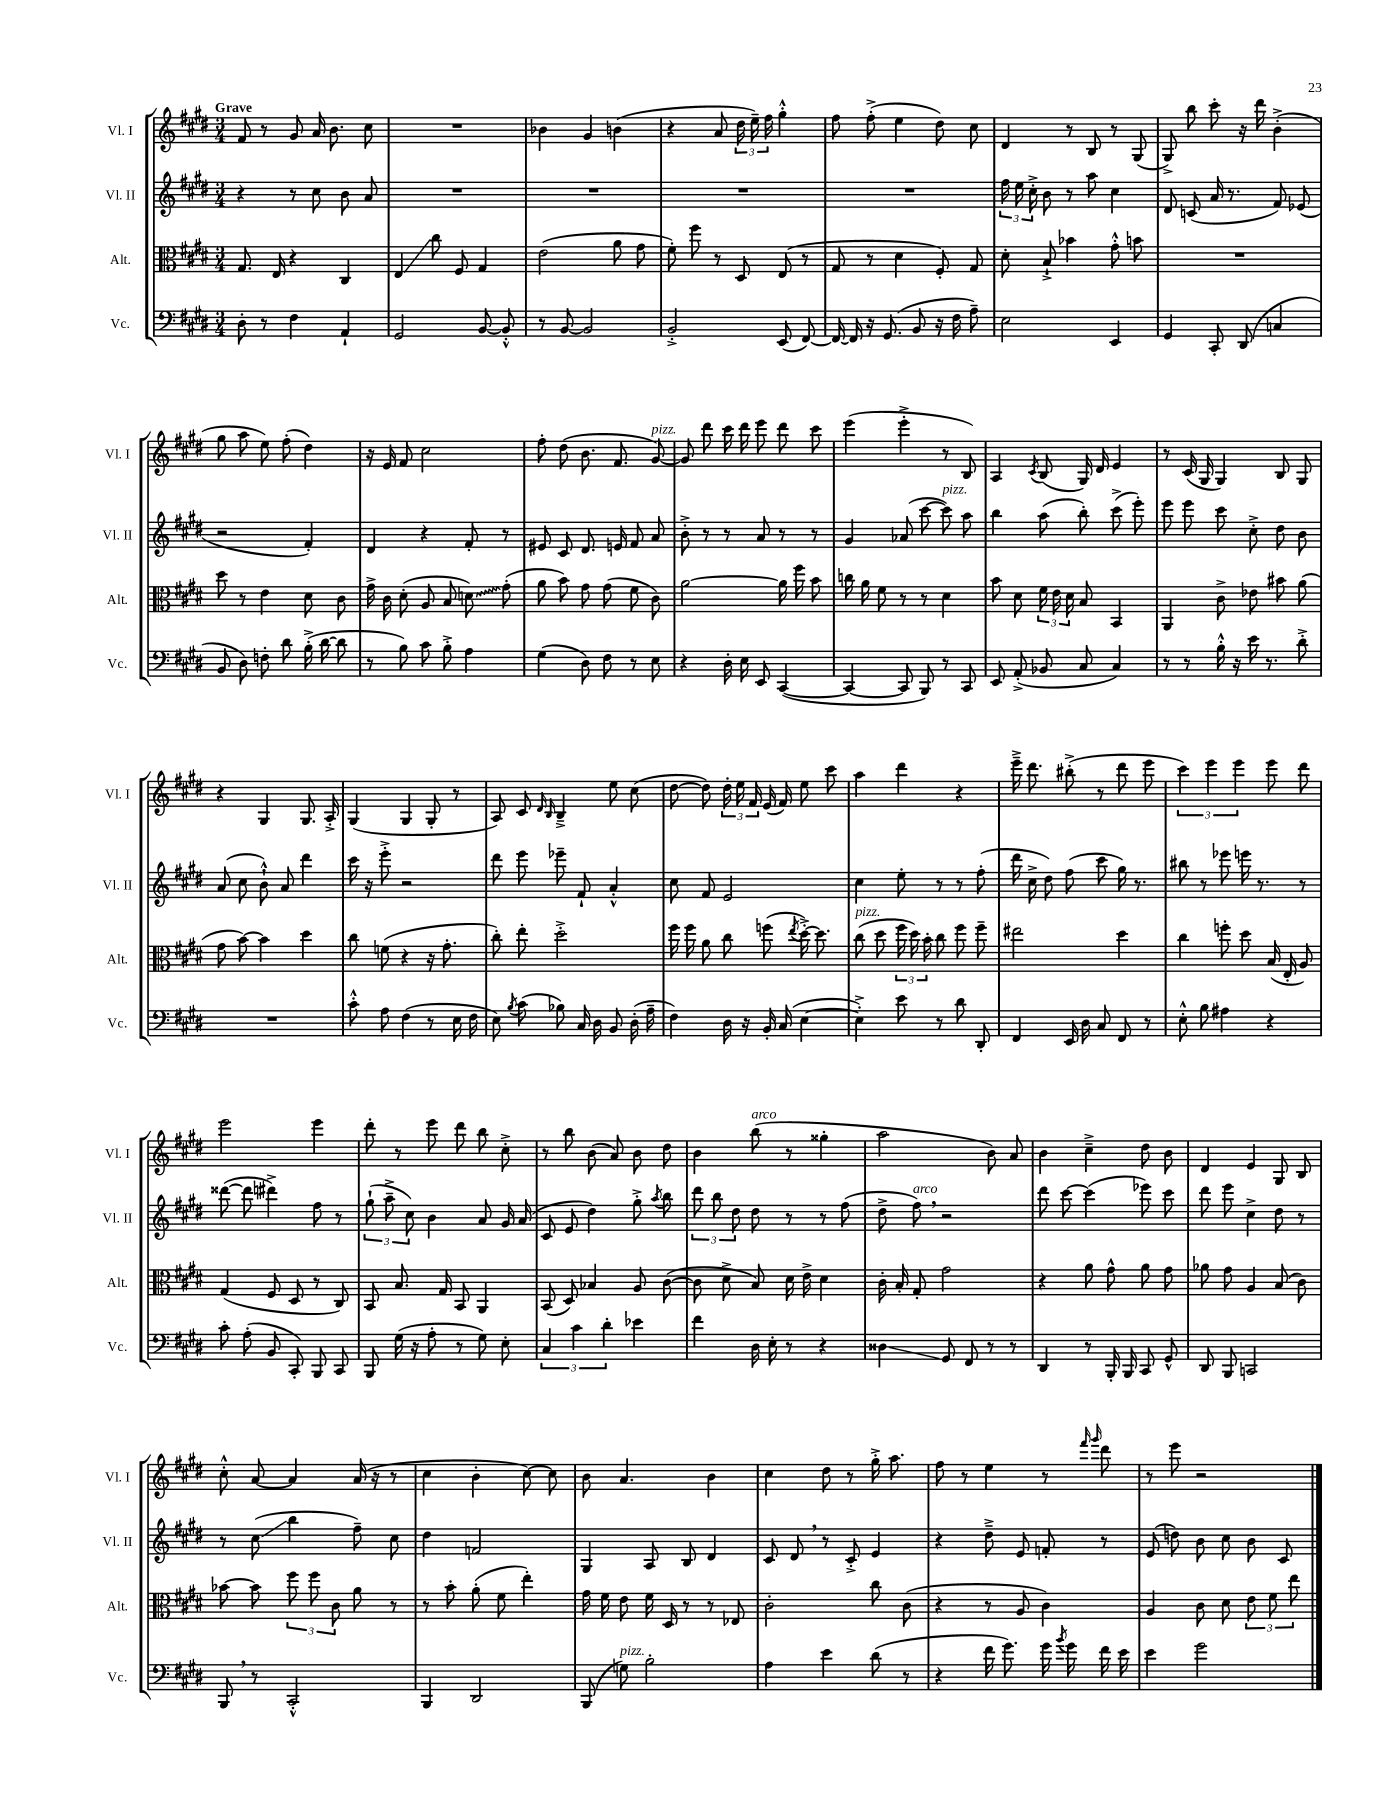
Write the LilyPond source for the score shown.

<<
\new StaffGroup <<
\new Staff = "s0" \with { instrumentName = "Vl. I" shortInstrumentName = "Vl. I" } {
    \clef treble \key e \major \numericTimeSignature \time 3/4 \tempo "Grave"
    \autoBeamOff fis'8 r8 gis'8 a'16 b'8. cis''8 |
    R2. |
    bes'4 gis'4 b'4( |
    r4 a'8 \tuplet 3/2 { dis''16 e''16--) fis''16 } gis''4-.-^ |
    fis''8 fis''8-.->( e''4 dis''8) cis''8 |
    dis'4 r8 b8 r8 gis8( |
    gis8->) b''8 cis'''8-. r16 dis'''16 b'4-.->( |
    gis''8 a''8 e''8) fis''8-.( dis''4) |
    r16 e'16 fis'8 cis''2 |
    fis''8-. dis''8( b'8. fis'8. gis'8~^\markup { \italic "pizz." }) |
    gis'8 dis'''8 cis'''16 dis'''16 e'''8 dis'''8 cis'''8 |
    e'''4( e'''4-.-> r8 b8) |
    a4 \acciaccatura { cis'8 } b8( gis16) dis'16 e'4 |
    r8 cis'16( gis16 gis4) b8 gis8 |
    r4 gis4 gis8. a16-.-> |
    gis4( gis4 gis8-. r8 |
    a8) cis'8 \grace { dis'16 b16 } b4---> e''8 cis''8( |
    dis''8~ dis''8) \tuplet 3/2 { dis''16-. e''16 fis'16 } e'16( fis'16) e''8 cis'''8 |
    a''4 dis'''4 r4 |
    e'''16---> dis'''8. bis''8-.->( r8 dis'''8 e'''8 |
    \tuplet 3/2 { cis'''4) e'''4 e'''4 } e'''8 dis'''8 |
    e'''2 e'''4 |
    dis'''8-. r8 e'''8 dis'''8 b''8 cis''8-.-> |
    r8 b''8 b'8( a'8) b'8 dis''8 |
    b'4 b''8^\markup { \italic "arco" }( r8 gisis''4-. |
    a''2 b'8) a'8 |
    b'4 cis''4---> dis''8 b'8 |
    dis'4 e'4 gis8 b8 |
    cis''8-.-^ a'8~ a'4 a'16( r16 r8 |
    cis''4 b'4-. cis''8~) cis''8 |
    b'8 a'4. b'4 |
    cis''4 dis''8 r8 gis''16-.-> a''8. |
    fis''8 r8 e''4 r8 \grace { fis'''16 gis'''16 } dis'''8 |
    r8 e'''8 r2 \bar "|." |
}
\new Staff = "s1" \with { instrumentName = "Vl. II" shortInstrumentName = "Vl. II" } {
    \clef treble \key e \major \numericTimeSignature \time 3/4
    \autoBeamOff r4 r8 cis''8 b'8 a'8 |
    R2. |
    R2. |
    R2. |
    R2. |
    \tuplet 3/2 { fis''16 e''16 cis''16-.-> } b'8 r8 a''8 cis''4 |
    dis'8 c'8( a'16 r8. fis'8) ees'8( |
    r2 fis'4-.) |
    dis'4 r4 fis'8-. r8 |
    eis'8 cis'8 dis'8. e'16 fis'8 a'8 |
    b'8-.-> r8 r8 a'8 r8 r8 |
    gis'4 aes'8( cis'''8~ cis'''8^\markup { \italic "pizz." }) a''8 |
    b''4 a''8( b''8-.) cis'''8->( e'''8-.) |
    e'''8 e'''8 cis'''8 cis''8-.-> dis''8 b'8 |
    a'8( cis''8 b'8-!-^) a'8 dis'''4 |
    cis'''16 r16 e'''8-.-> r2 |
    dis'''8 e'''8 ees'''8-- fis'8-! a'4-.-^ |
    cis''8 fis'8 e'2 |
    cis''4 e''8-. r8 r8 fis''8-.( |
    dis'''16 cis''16-> dis''8) fis''8( cis'''8 gis''16) r8. |
    bis''8 r8 ees'''8 e'''16 r8. r8 |
    disis'''8~( disis'''8 dis'''4->) fis''8 r8 |
    \tuplet 3/2 { gis''8-!( a''8---> cis''8) } b'4 a'8 gis'16 a'16( |
    cis'8 e'8 dis''4) gis''8-.-> \acciaccatura { a''8 } b''8 |
    \tuplet 3/2 { dis'''8 b''8 dis''8 } dis''8 r8 r8 fis''8( |
    dis''8-> fis''8^\markup { \italic "arco" }) \breathe r2 |
    dis'''8 cis'''8~ cis'''4( ees'''8) cis'''8 |
    dis'''8 e'''8 cis''4-> dis''8 r8 |
    r8 cis''8\glissando( b''4 fis''8--) cis''8 |
    dis''4 f'2 |
    gis4 a8 b8 dis'4 |
    cis'8 dis'8 \breathe r8 cis'8-.-> e'4 |
    r4 dis''8---> e'8 f'8-. r8 |
    e'8( d''8) b'8 cis''8 b'8 cis'8 \bar "|." |
}
\new Staff = "s2" \with { instrumentName = "Alt." shortInstrumentName = "Alt." } {
    \clef alto \key e \major \numericTimeSignature \time 3/4
    \autoBeamOff gis8. e16 r4 cis4 |
    e4\glissando cis''8 fis8 gis4 |
    e'2( a'8 gis'8 |
    fis'8-.) fis''8 r8 dis8 e8( r8 |
    gis8 r8 dis'4 fis8-.) gis8 |
    dis'8-. b8-!-> bes'4 gis'8-.-^ b'8 |
    R2. |
    dis''8 r8 e'4 dis'8 cis'8 |
    gis'16-> cis'16 dis'8-.( a8 b8 \once \override Glissando.style = #'zigzag d'8\glissando) gis'8-.( |
    a'8 b'8) gis'8 gis'8( fis'8 cis'8) |
    a'2~ a'16 fis''16 b'8 |
    c''16 a'16 fis'8 r8 r8 dis'4 |
    b'8 dis'8 \tuplet 3/2 { fis'16 e'16 dis'16 } b8 b,4 |
    a,4 cis'8-> ees'8 bis'8 a'8( |
    gis'8 b'8~) b'4 dis''4 |
    cis''8 f'8( r4 r16 gis'8.-. |
    cis''8-.) e''8-. dis''2-.-> |
    fis''16 fis''16 a'8 cis''8 f''8( \acciaccatura { e''8 } dis''16~-.->) dis''8. |
    cis''8^\markup { \italic "pizz." }( dis''8 \tuplet 3/2 { fis''16 dis''16) b'16-. } cis''8 fis''8 fis''8-- |
    eis''2 dis''4 |
    cis''4 f''8-. dis''8 b16( e16-. a8) |
    gis4( fis8 dis8 r8 cis8) |
    b,8 b8. gis16 b,8 a,4 |
    b,8( dis8) bes4 a8 cis'8~( |
    cis'8 dis'8-> b8) dis'16 e'16-> dis'4 |
    cis'16-. b16-. gis8-. gis'2 |
    r4 a'8 gis'8-^ a'8 gis'8 |
    aes'8 gis'8 a4 b8( cis'8) |
    bes'8~ bes'8 \tuplet 3/2 { fis''8 fis''8 cis'8 } a'8 r8 |
    r8 b'8-. a'8-.( fis'8 e''4-.) |
    gis'16 fis'16 e'8 fis'16 dis16 r8 r8 ees8 |
    cis'2-. cis''8 cis'8( |
    r4 r8 a8 cis'4) |
    a4 cis'8 dis'8 \tuplet 3/2 { e'8 fis'8 e''8 } \bar "|." |
}
\new Staff = "s3" \with { instrumentName = "Vc." shortInstrumentName = "Vc." } {
    \clef bass \key e \major \numericTimeSignature \time 3/4
    \autoBeamOff dis8-. r8 fis4 a,4-! |
    gis,2 b,8~ b,8-.-^ |
    r8 b,8~ b,2 |
    b,2-.-> e,8( fis,8~) |
    fis,16~ fis,16 r16 gis,8.( b,8 r16 fis16 a8--) |
    e2 e,4 |
    gis,4 cis,8-. dis,8( c4 |
    b,8 dis8) f8-. dis'8 b16-.->( dis'16~ dis'8 |
    r8 b8) cis'8 b8-.-> a4 |
    gis4( dis8) fis8 r8 e8 |
    r4 dis16-. e16 e,8 cis,4~( |
    cis,4~ cis,8 b,,8) r8 cis,8 |
    e,8 a,8-.->( bes,8 cis8 cis4) |
    r8 r8 b16-.-^ r16 e'16 r8. dis'8-.-> |
    R2. |
    cis'8-.-^ a8 fis4( r8 e16 fis16 |
    e8) \acciaccatura { b8 } cis'8( bes8) cis16 dis16 b,8 dis16-.( a16-- |
    fis4) dis16 r16 b,16-. cis16( e4~ |
    e4-.->) e'8 r8 dis'8 dis,8-. |
    fis,4 e,16 dis16 cis8 fis,8 r8 |
    e8-.-^ b8 ais4 r4 |
    cis'8-. a8-.( b,8 cis,8-.) b,,8 cis,8 |
    b,,8 gis16( r16 a8-. r8 gis8) e8-. |
    \tuplet 3/2 { cis4 cis'4 dis'4-. } ees'4 |
    fis'4 dis16 e16-. r8 r4 |
    disis4\glissando gis,8 fis,8 r8 r8 |
    dis,4 r8 b,,16-. b,,16 cis,8 gis,8-^ |
    dis,8 b,,8 c,2 |
    b,,8 \breathe r8 cis,2-.-^ |
    b,,4 dis,2 |
    b,,8( g8^\markup { \italic "pizz." }) b2-. |
    a4 e'4 dis'8( r8 |
    r4 fis'16 gis'8.) gis'16 \acciaccatura { b'8 } gis'16 fis'16 e'16 |
    e'4 gis'2 \bar "|." |
}
>>
>>
\layout { \context { \Score \remove "Bar_number_engraver" } }
